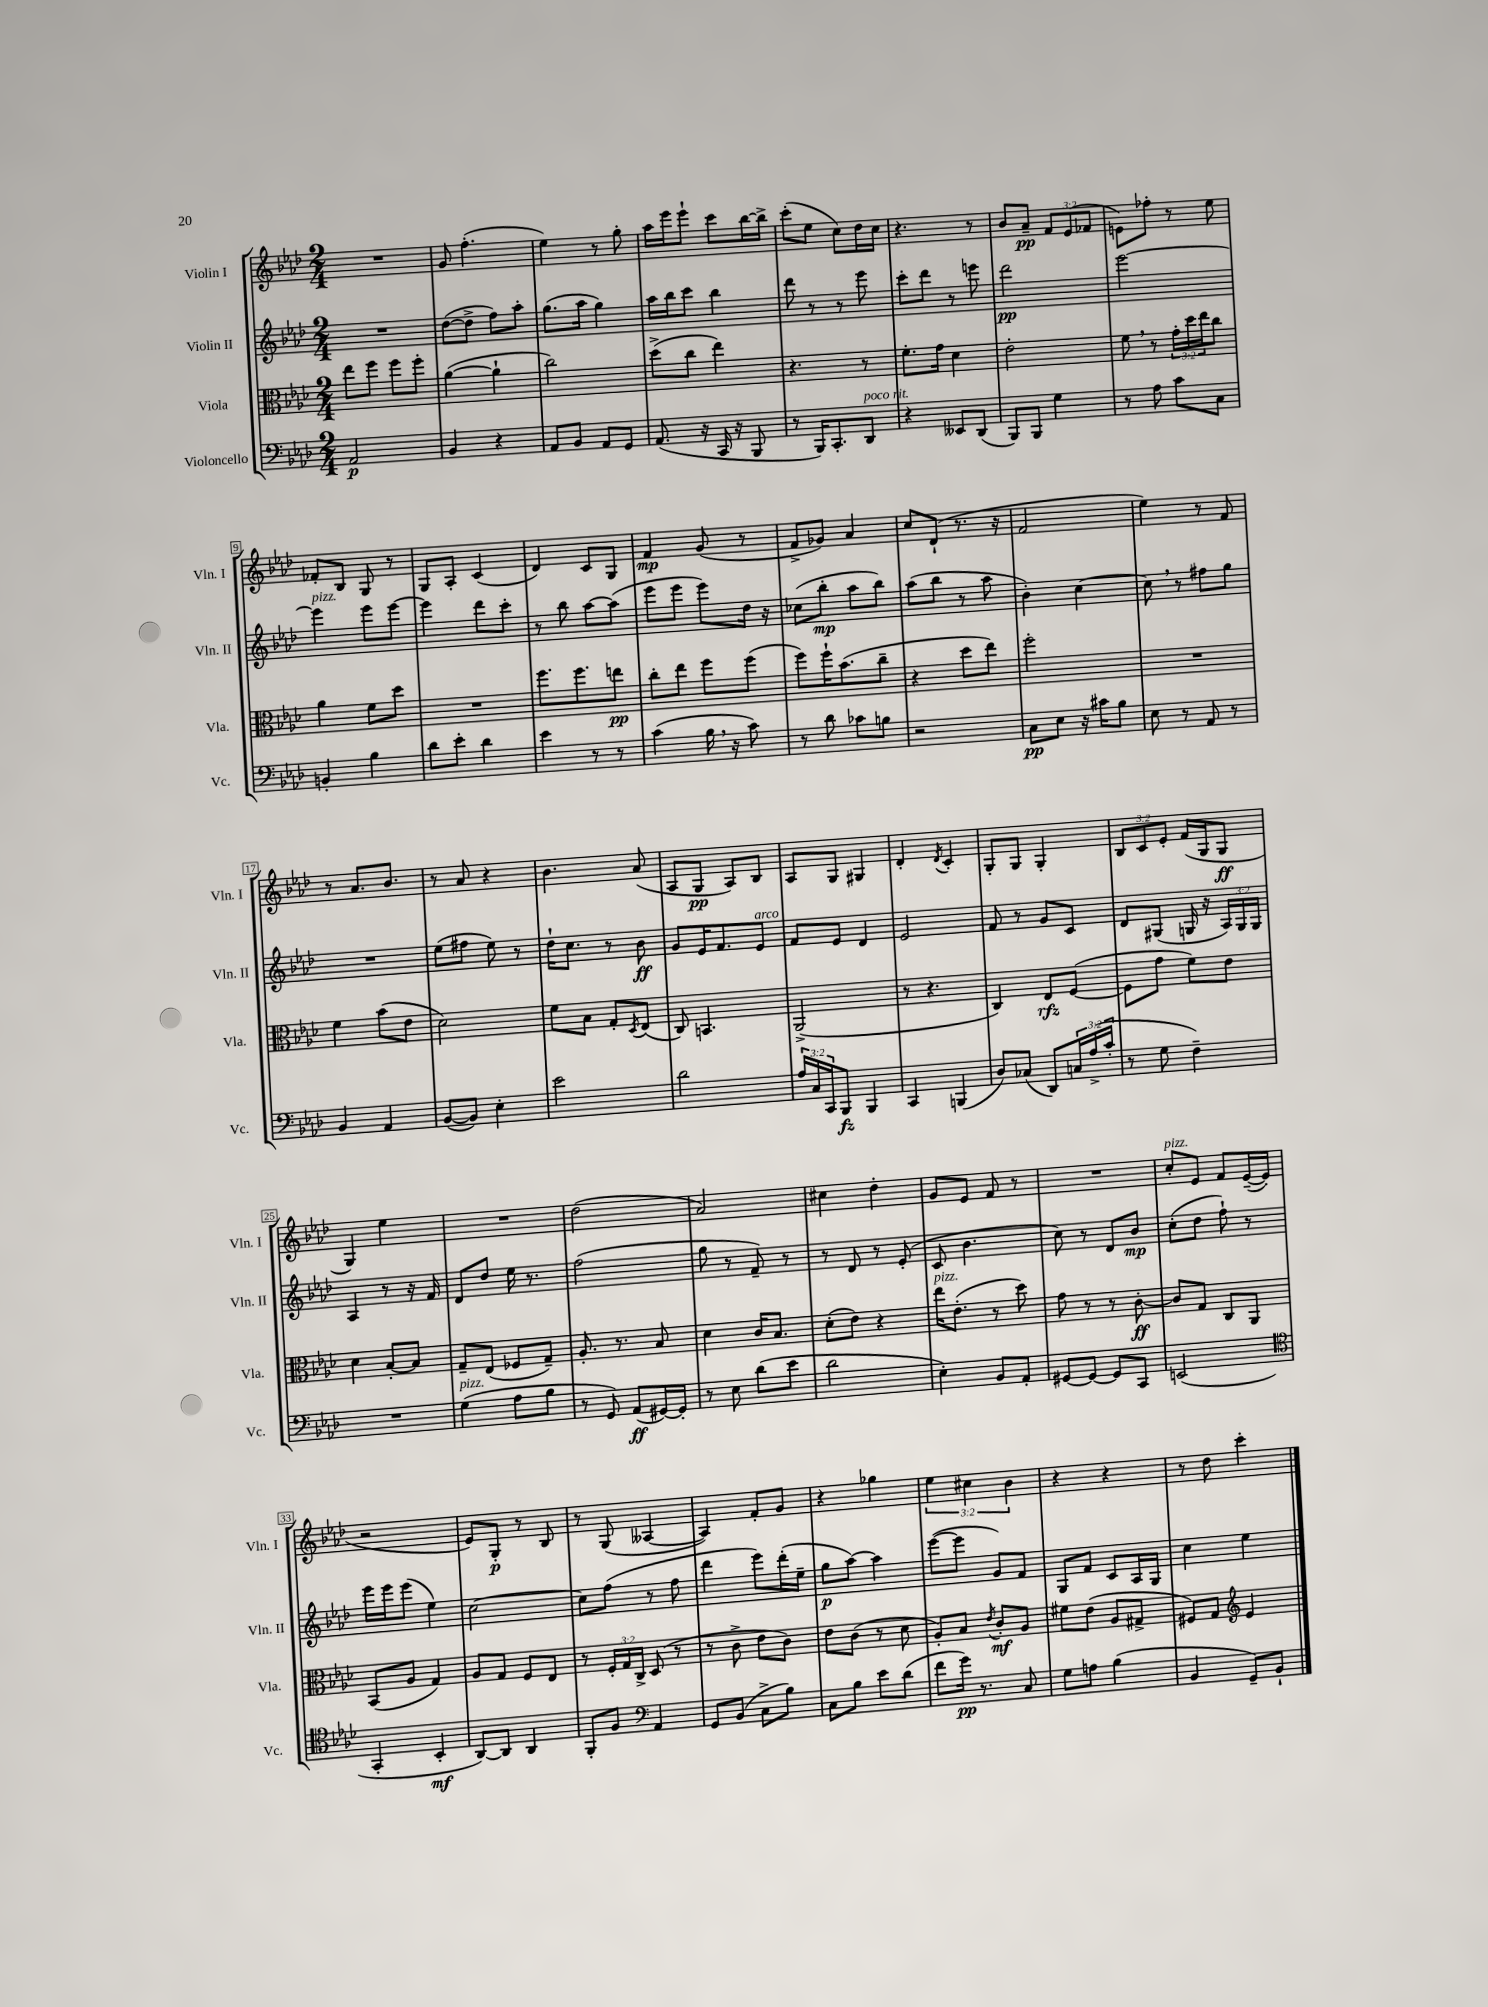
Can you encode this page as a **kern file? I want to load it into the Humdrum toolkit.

**kern	**kern	**kern	**kern
*staff4	*staff3	*staff2	*staff1
*clefF4	*clefC3	*clefG2	*clefG2
*k[b-e-a-d-]	*k[b-e-a-d-]	*k[b-e-a-d-]	*k[b-e-a-d-]
*M2/4	*M2/4	*M2/4	*M2/4
2AA-	8ee-	2r	2r
.	8ff	.	.
.	8ff	.	.
.	8ff'	.	.
=	=	=	=
4BB-	([4a-	([8dd-	8g
.	.	8dd-^]	(4.ff'
4r	4a-`]	8ff)	.
.	.	8aa-'	.
=	=	=	=
8AA-	2cc)	(8.gg	4ee-)
8BB-	.	.	.
.	.	16aa-	.
8AA-	.	4gg)	8r
8GG	.	.	8gg'
=	=	=	=
(8.AA-	(8dd-^	16aa-	16aa-
.	.	16bb-	16eee-
.	8cc	8ccc	8eee-`
16r	.	.	.
16CC	4ee-)	4bb-	8ccc
16r	.	.	.
8BBB-	.	.	[16bb-
.	.	.	16bb-^]
=	=	=	=
8r	4.r	8ddd-	(8ccc'
16BBB-)	.	8r	8ee-
8.CC'	.	.	.
.	.	8r	8cc)
8DD-	8r	8eee-	16dd-
.	.	.	16cc
=	=	=	=
4r	8.f'	8ccc'	4.r
.	.	8ddd-	.
.	16g	.	.
8EE--	4d-	8r	.
(8DD-	.	8eee	8r
=	=	=	=
8BBB-)	2e-'	2ddd-	8b-
8BBB-	.	.	8a-~
4G	.	.	12f
.	.	.	(12e-
.	.	.	12f-
=	=	=	=
8r	8f	[2eee-	8e)
8A-	8r	.	8ff-'
8c	24g'	.	8r
.	24dd-	.	.
.	24ee-	.	.
8C	8cc	.	8ee-
=	=	=	=
4BB'	4a-	4eee-]	8f-'
.	.	.	8B-
4B-	8f	8eee-	8G
.	8dd-	[8eee-	8r
=	=	=	=
8d-	2r	4eee-]	8G
8e-'	.	.	8A-'
4d-	.	8ddd-	(4c
.	.	8ccc'	.
=	=	=	=
4e-	8.ff	8r	4d-)
.	.	8bb-	.
.	8.ff	.	.
8r	.	[8aa-	8c
8r	8ee	(8aa-]	8G
=	=	=	=
(4c	8cc'	8eee-	4f
.	8ee-	8eee-	.
16B-	8ff	8eee-)	(8g
16r	.	.	.
8c)	(8ff	16dd-	8r
.	.	16r	.
=	=	=	=
8r	8ff)	(8cc-	8f^
8d-	16ff`	8bb-'	8g-)
.	(8.b-	.	.
8c-	.	8aa-	4a-
8B	8cc~	8bb-)	.
=	=	=	=
2r	4r	(8aa-	8cc
.	.	8bb-	(8d-`
.	8dd-	8r	8.r
.	8ee-)	8aa-	.
.	.	.	16r
=	=	=	=
8C	2ff'	4b-')	2f
8E-	.	.	.
16r	.	[4cc	.
16c#	.	.	.
8B-	.	.	.
=	=	=	=
8E-	2r	8cc]	4ee-)
8r	.	8r	.
8AA-	.	8ff#	8r
8r	.	8gg	8f
=	=	=	=
4BB-	4f	2r	8r
.	.	.	8.a-
4AA-	(8b-	.	.
.	.	.	8.b-
.	8e-	.	.
=	=	=	=
([8BB-	2d-)	(8ee-	8r
8BB-])	.	8ff#	8a-
4E-'	.	8ee-)	4r
.	.	8r	.
=	=	=	=
2e-	8f	16dd-`	4.b-
.	.	8.cc	.
.	8B-	.	.
.	8G'	8r	.
.	8qD-	.	.
.	(8E-	8b-	(8a-
=	=	=	=
2d-	8C)	8g	8A-
.	4.BB	16e-	8G
.	.	8.f	.
.	.	.	8A-)
.	.	8e-	8B-
=	=	=	=
24A-	(2AA-^	8f	8A-
24C	.	.	.
24CC	.	.	.
8BBB-	.	8e-	8G
4BBB-	.	4d-	4G#
=	=	=	=
4CC	8r	2e-	4d-'
.	4.r	.	.
.	.	.	8qd-
(4BBB	.	.	4c'
=	=	=	=
8D-)	4C)	8f	8G'
(8C-	.	8r	8G
8DD-)	8E-	8g	4G'
24C	([8F	8c	.
(24A-^	.	.	.
24c'	.	.	.
=	=	=	=
8r	8F]	8d-	12B-
.	.	.	12c
8G	8g	(8G#	.
.	.	.	12e-'
4F~)	8f)	16G	(16f
.	.	16r	16G
.	8e-	24A-)	8G
.	.	24G	.
.	.	24G	.
=	=	=	=
2r	4d-	4A-	4G)
.	[8B-'	8r	4ee-
.	8B-]	16r	.
.	.	16f	.
=	=	=	=
(4G	8G~	8d-	2r
.	(8E-	8dd-	.
8A-	8F-	16ee-	.
.	.	8.r	.
8B-	8G~)	.	.
=	=	=	=
8r	8.A-'	(2ff	(2dd-
8GG)	.	.	.
.	8.r	.	.
(8AA-	.	.	.
[16GG#)	8B-	.	.
16GG#']	.	.	.
=	=	=	=
8r	4d-	8gg	2a-)
8E-	.	8r	.
(8d-	16c	8f~)	.
.	8.B-	.	.
8e-	.	8r	.
=	=	=	=
2d-	(8d-'	8r	4cc#
.	8e-)	8d-	.
.	4r	8r	4dd-'
.	.	(8e-'	.
=	=	=	=
4E-')	16ee-	8c	8g
.	(8.e-'	.	.
.	.	4.b-	8e-
8BB-	8r	.	8f
8AA-'	8dd-)	.	8r
=	=	=	=
[8GG#	8g	8cc)	2r
8GG#_	8r	8r	.
8GG#]	8r	8d-	.
8CC	[8c'	8b-	.
=	=	=	=
(2EE	8c]	(8cc'	8cc'
.	8G	8dd-	8e-
.	8C	8ff`)	8f
.	8AA-	8r	([16e-~
.	.	.	16e-']
=	=	=	=
*clefC4	*	*	*
4GG'	(8BB-	16eee-	2r
.	.	16eee-	.
.	8A-	(8eee-	.
4BB-'	4G)	4ee-)	.
=	=	=	=
[8AA-)	8A-	[2cc	8e-)
8AA-]	8G	.	8G'
4AA-	8F	.	8r
.	8E-	.	8B-
=	=	=	=
8FF'	8r	8cc]	8r
8F	24F'	(8ff	(8G
.	24G	.	.
.	24C^	.	.
*clefF4	*	*	*
4AA-	(8D-	8r	[4A--
.	8r	8ff	.
=	=	=	=
8GG	8r	4ddd-	4A--])
(8BB-	8c^	.	.
8C^	8e-	8eee-)	8f'
8B-)	8c)	(16ddd-'	8g
.	.	16ee-~	.
=	=	=	=
8C	8e-	8gg	4r
8B-	(8c	[8aa-)	.
8e-	8r	4aa-]	4gg-
(8d-	8d-	.	.
=	=	=	=
8f	8A-')	([8eee-	6ee-
16g)	8B-	8eee-]	.
.	.	.	6cc#
8.r	.	.	.
.	8qe-	.	.
.	8c'	8g)	.
.	.	.	6b-
8C	8A-	8f	.
=	=	=	=
8G	8f#	8G	4r
8A	(8e-	8f	.
(4B-	8A-	8c	4r
.	8G#^	16A-	.
.	.	16G	.
=	=	=	=
4BB-	8F#)	4cc	8r
.	8G	.	8dd-
*	*clefG2	*	*
8GG~)	4e-	4ee-	4ccc'
8BB-`	.	.	.
==	==	==	==
*-	*-	*-	*-
